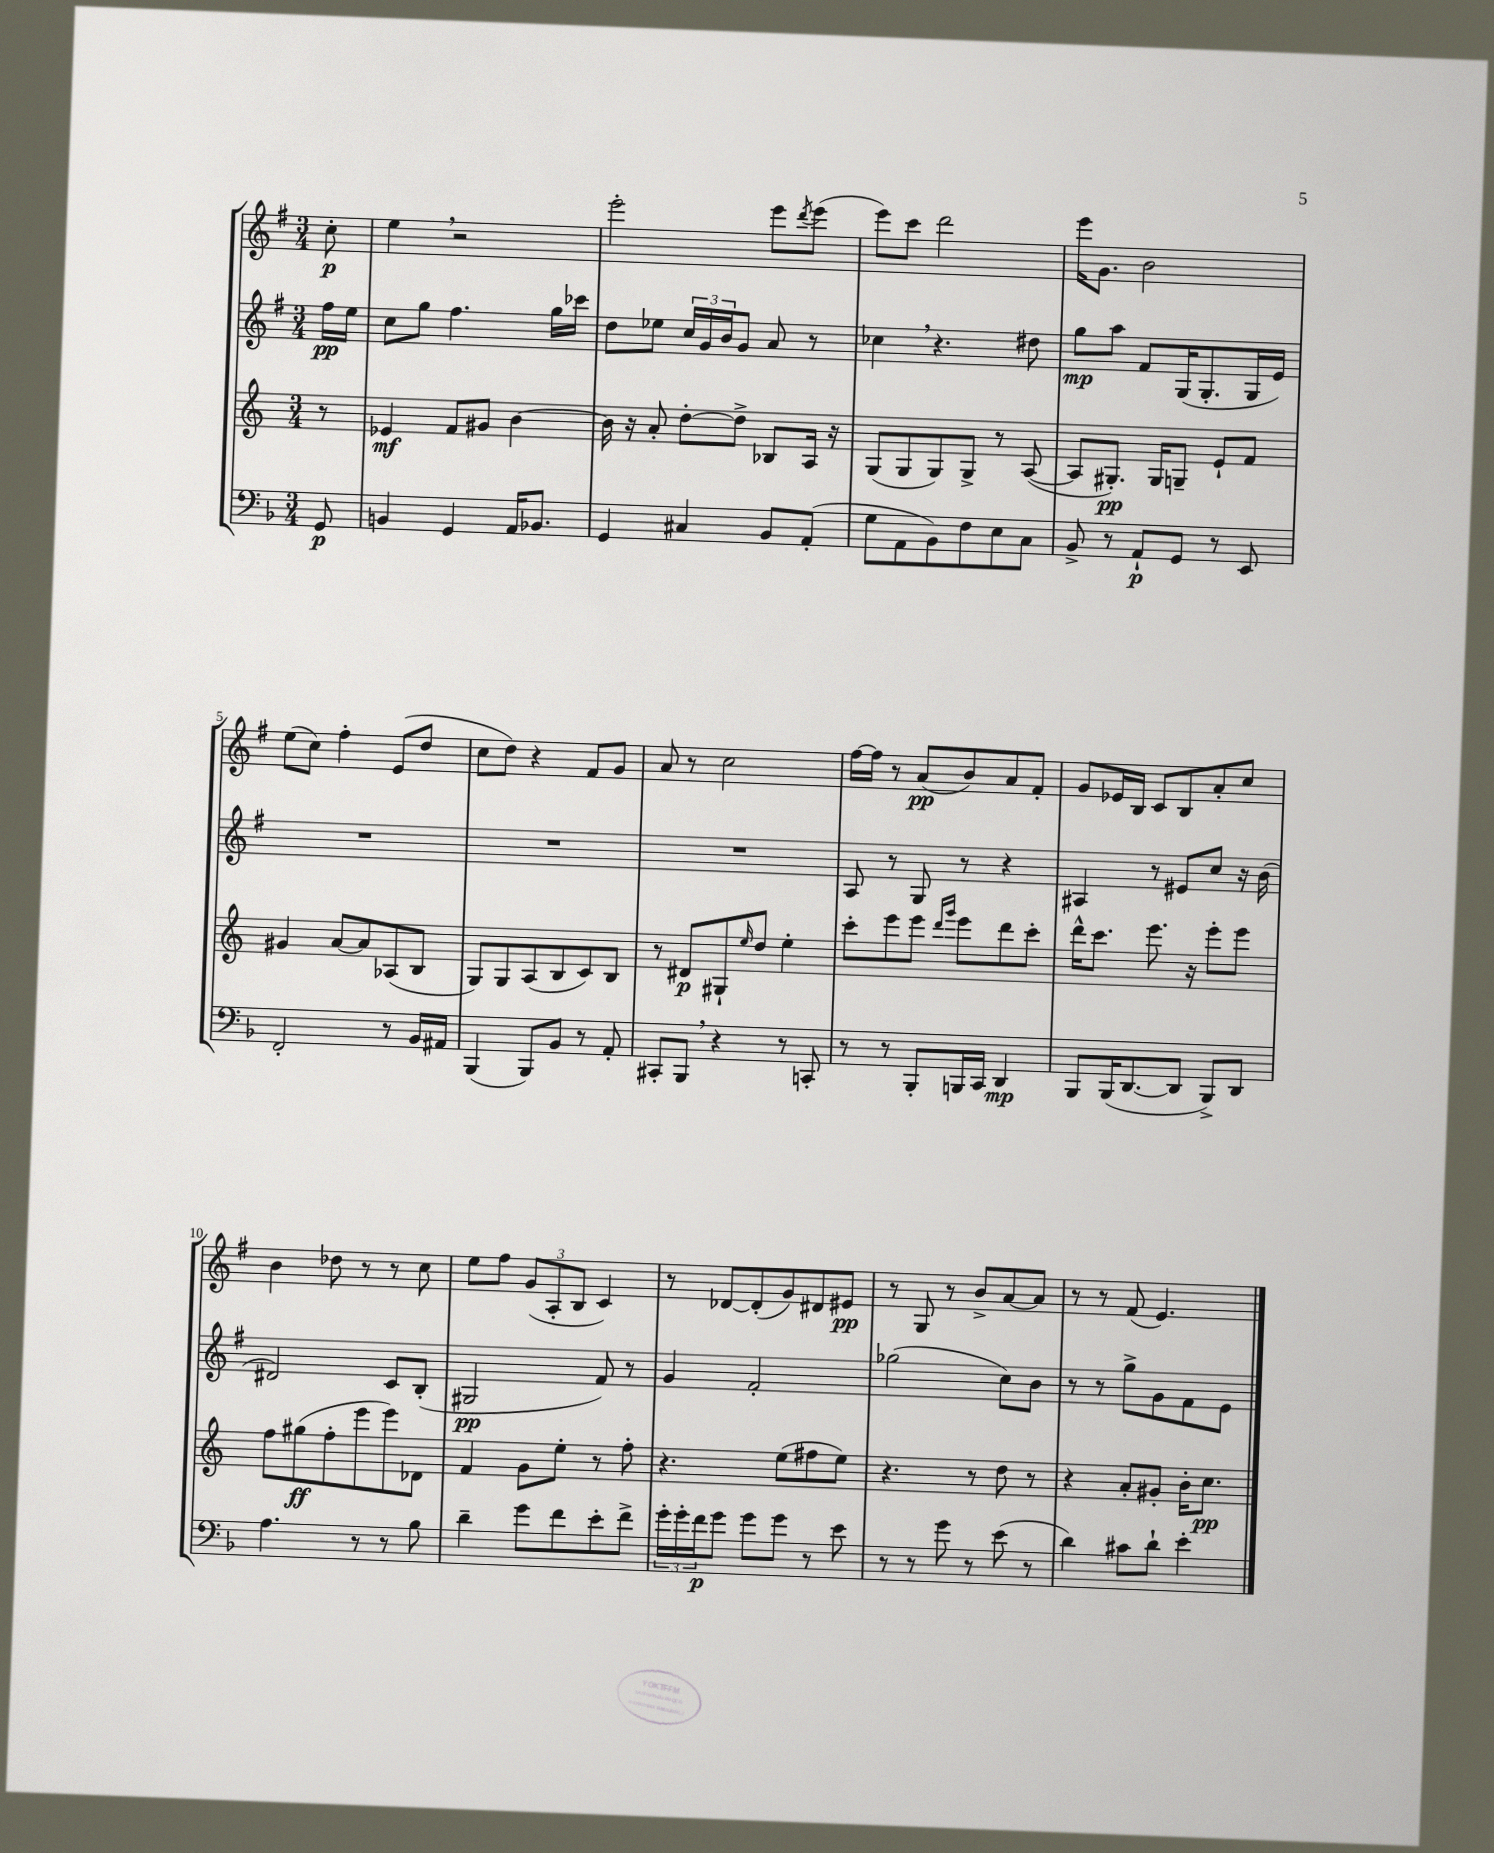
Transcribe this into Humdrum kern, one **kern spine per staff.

**kern	**dynam	**kern	**dynam	**kern	**dynam	**kern	**dynam
*part4	*part4	*part3	*part3	*part2	*part2	*part1	*part1
*staff4	*staff4	*staff3	*staff3	*staff2	*staff2	*staff1	*staff1
*clefF4	*	*clefG2	*	*clefG2	*	*clefG2	*
*k[b-]	*	*k[]	*	*k[f#]	*	*k[f#]	*
*M3/4	*	*M3/4	*	*M3/4	*	*M3/4	*
=	=	=	=	=	=	=	=
8GG/	p	8r	.	16ff#\LL	pp	8cc'\	p
.	.	.	.	16ee\JJ	.	.	.
=1	=1	=1	=1	=1	=1	=1	=1
4BBn/	.	4e-X/	mf	8cc\L	.	4ee,\	.
.	.	.	.	8gg\J	.	.	.
4GG/	.	8f/L	.	4.ff#\	.	2r	.
.	.	8g#X/J	.	.	.	.	.
16AA/KL	.	[4b\	.	.	.	.	.
8.BB-X/J	.	.	.	.	.	.	.
.	.	.	.	16gg\LL	.	.	.
.	.	.	.	16ccc-X\JJ	.	.	.
=2	=2	=2	=2	=2	=2	=2	=2
4GG/	.	16b\]	.	8dd\L	.	2eee'\	.
.	.	16r	.	.	.	.	.
.	.	8a'/	.	8ee-X\J	.	.	.
4C#X/	.	[8dd'\L	.	24cc/LL	.	.	.
.	.	.	.	24g/	.	.	.
.	.	.	.	24b/J	.	.	.
.	.	8dd^\J]	.	8g/J	.	.	.
8BB-/L	.	8B-X/L	.	8a/	.	8eee\L	.
.	.	.	.	.	.	8qddd/	.
(8AA'/J	.	16A/Jk	.	8r	.	(8eee\J	.
.	.	16r	.	.	.	.	.
=3	=3	=3	=3	=3	=3	=3	=3
8G\L	.	(8G/L	.	4cc-X,\	.	8eee\L)	.
8AA\	.	8G/	.	.	.	8ccc\J	.
8BB-\)	.	8G/)	.	4.r	.	2ddd\	.
8F\	.	8G^/J	.	.	.	.	.
8E\	.	8r	.	.	.	.	.
8C\J	.	([8A/	.	8dd#X\	.	.	.
=4	=4	=4	=4	=4	=4	=4	=4
8BB-^/	.	8A/L]	.	8gg\L	mp	16eee\KL	.
.	.	.	.	.	.	8.g\J	.
8r	.	8.G#X'/J)	pp	8aa\J	.	.	.
8AA`/L	p	.	.	8f#/L	.	2b\	.
.	.	16G#/KL	.	.	.	.	.
8GG/J	.	8Gn~/J	.	(16G/K	.	.	.
.	.	.	.	8.G'/	.	.	.
8r	.	8e`/L	.	.	.	.	.
8EE/	.	8f/J	.	16G/L	.	.	.
.	.	.	.	16e/JJ)	.	.	.
!!LO:LB:g=z
=5	=5	=5	=5	=5	=5	=5	=5
2FF'/	.	4g#X/	.	2.r	.	(8ee\L	.
.	.	.	.	.	.	8cc\J)	.
.	.	[8a/L	.	.	.	4ff#'\	.
.	.	8a/]	.	.	.	.	.
8r	.	(8A-X/	.	.	.	(8e/L	.
16BB-/LL	.	8B/J	.	.	.	8dd/J	.
16AA#X/JJ	.	.	.	.	.	.	.
=6	=6	=6	=6	=6	=6	=6	=6
(4BBB-/	.	8G/L)	.	2.r	.	8cc\L	.
.	.	8G/	.	.	.	8dd\J)	.
8BBB-/L)	.	(8A/	.	.	.	4r	.
8BB-/J	.	8B/	.	.	.	.	.
8r	.	8c/)	.	.	.	8f#/L	.
8AA'/	.	8B/J	.	.	.	8g/J	.
=7	=7	=7	=7	=7	=7	=7	=7
8CC#X'/L	.	8r	.	2.r	.	8a/	.
8BBB-,/J	.	8d#X/L	p	.	.	8r	.
4r	.	8G#X`/	.	.	.	2cc\	.
.	.	16qqee/	.	.	.	.	.
.	.	8dd/J	.	.	.	.	.
8r	.	4ee'\	.	.	.	.	.
8CCn'/	.	.	.	.	.	.	.
=8	=8	=8	=8	=8	=8	=8	=8
8r	.	8ccc'\L	.	8A/	.	[16ff#\LL	.
.	.	.	.	.	.	16ff#\JJ]	.
8r	.	8eee\	.	8r	.	8r	.
8BBB-'/L	.	8eee\J	.	8G/	.	(8a/L	pp
.	.	16qqddd/LL	.	.	.	.	.
.	.	16qqggg/JJ	.	.	.	.	.
16BBBn/L	.	8eee\L	.	8r	.	8b/)	.
16CC/JJ	.	.	.	.	.	.	.
4DD/	mp	8ddd\	.	4r	.	8a/	.
.	.	8ccc'\J	.	.	.	8f#'/J	.
=9	=9	=9	=9	=9	=9	=9	=9
8BBB-/L	.	16ddd^^\KL	.	4A#X/	.	8g/L	.
.	.	8.ccc\J	.	.	.	.	.
(16BBB-/K	.	.	.	.	.	16e-X/L	.
[8.DD/	.	.	.	.	.	16B/JJ	.
.	.	8.eee\	.	8r	.	8c/L	.
8DD/J]	.	.	.	8e#X/L	.	8B/	.
.	.	16r	.	.	.	.	.
8BBB-^/L)	.	8eee'\L	.	8cc/J	.	8a'/	.
8DD/J	.	8eee\J	.	16r	.	8cc/J	.
.	.	.	.	(16b\	.	.	.
!!LO:LB:g=z
=10	=10	=10	=10	=10	=10	=10	=10
4.A\	.	8ff\L	.	2d#X/)	.	4b\	.
.	.	(8gg#X\	ff	.	.	.	.
.	.	8ff'\	.	.	.	8dd-X\	.
8r	.	8eee\	.	.	.	8r	.
8r	.	8eee\)	.	8c/L	.	8r	.
8B-\	.	8d-X\J	.	(8B'/J	.	8cc\	.
=11	=11	=11	=11	=11	=11	=11	=11
4d~\	.	4f/	.	2G#X/	pp	8ee\L	.
.	.	.	.	.	.	8ff#\J	.
8g\L	.	8g\L	.	.	.	(12g/L	.
.	.	.	.	.	.	12A'/	.
8f\	.	8ee'\J	.	.	.	.	.
.	.	.	.	.	.	12B/J	.
8e'\	.	8r	.	8f#/)	.	4c/)	.
8f^\J	.	8ff'\	.	8r	.	.	.
=12	=12	=12	=12	=12	=12	=12	=12
24g'\LL	.	4.r	.	4g/	.	8r	.
24g'\	.	.	.	.	.	.	.
24f\J	p	.	.	.	.	.	.
8g\J	.	.	.	.	.	[8d-X/L	.
8g\L	.	.	.	2f#'/	.	(8d-'/]	.
8g\J	.	(8ee\L	.	.	.	8g/)	.
8r	.	8ff#X\	.	.	.	8d#X/	.
8e\	.	8ee\J)	.	.	.	8e#X/J	pp
=13	=13	=13	=13	=13	=13	=13	=13
8r	.	4.r	.	(2gg-X\	.	8r	.
8r	.	.	.	.	.	8G/	.
8g\	.	.	.	.	.	8r	.
8r	.	8r	.	.	.	8b^/L	.
(8e\	.	8dd\	.	8cc\L)	.	[8a/	.
8r	.	8r	.	8b\J	.	8a/J]	.
=14	=14	=14	=14	=14	=14	=14	=14
4d\)	.	4r	.	8r	.	8r	.
.	.	.	.	8r	.	8r	.
8c#X\L	.	8a'/L	.	8gg^\L	.	(8f#/	.
8d`\J	.	8g#X'/J	.	8g\	.	4.e/)	.
4e'\	.	16b'\KL	.	8f#\	.	.	.
.	.	8.cc\J	pp	.	.	.	.
.	.	.	.	8e\J	.	.	.
==	==	==	==	==	==	==	==
*-	*-	*-	*-	*-	*-	*-	*-
